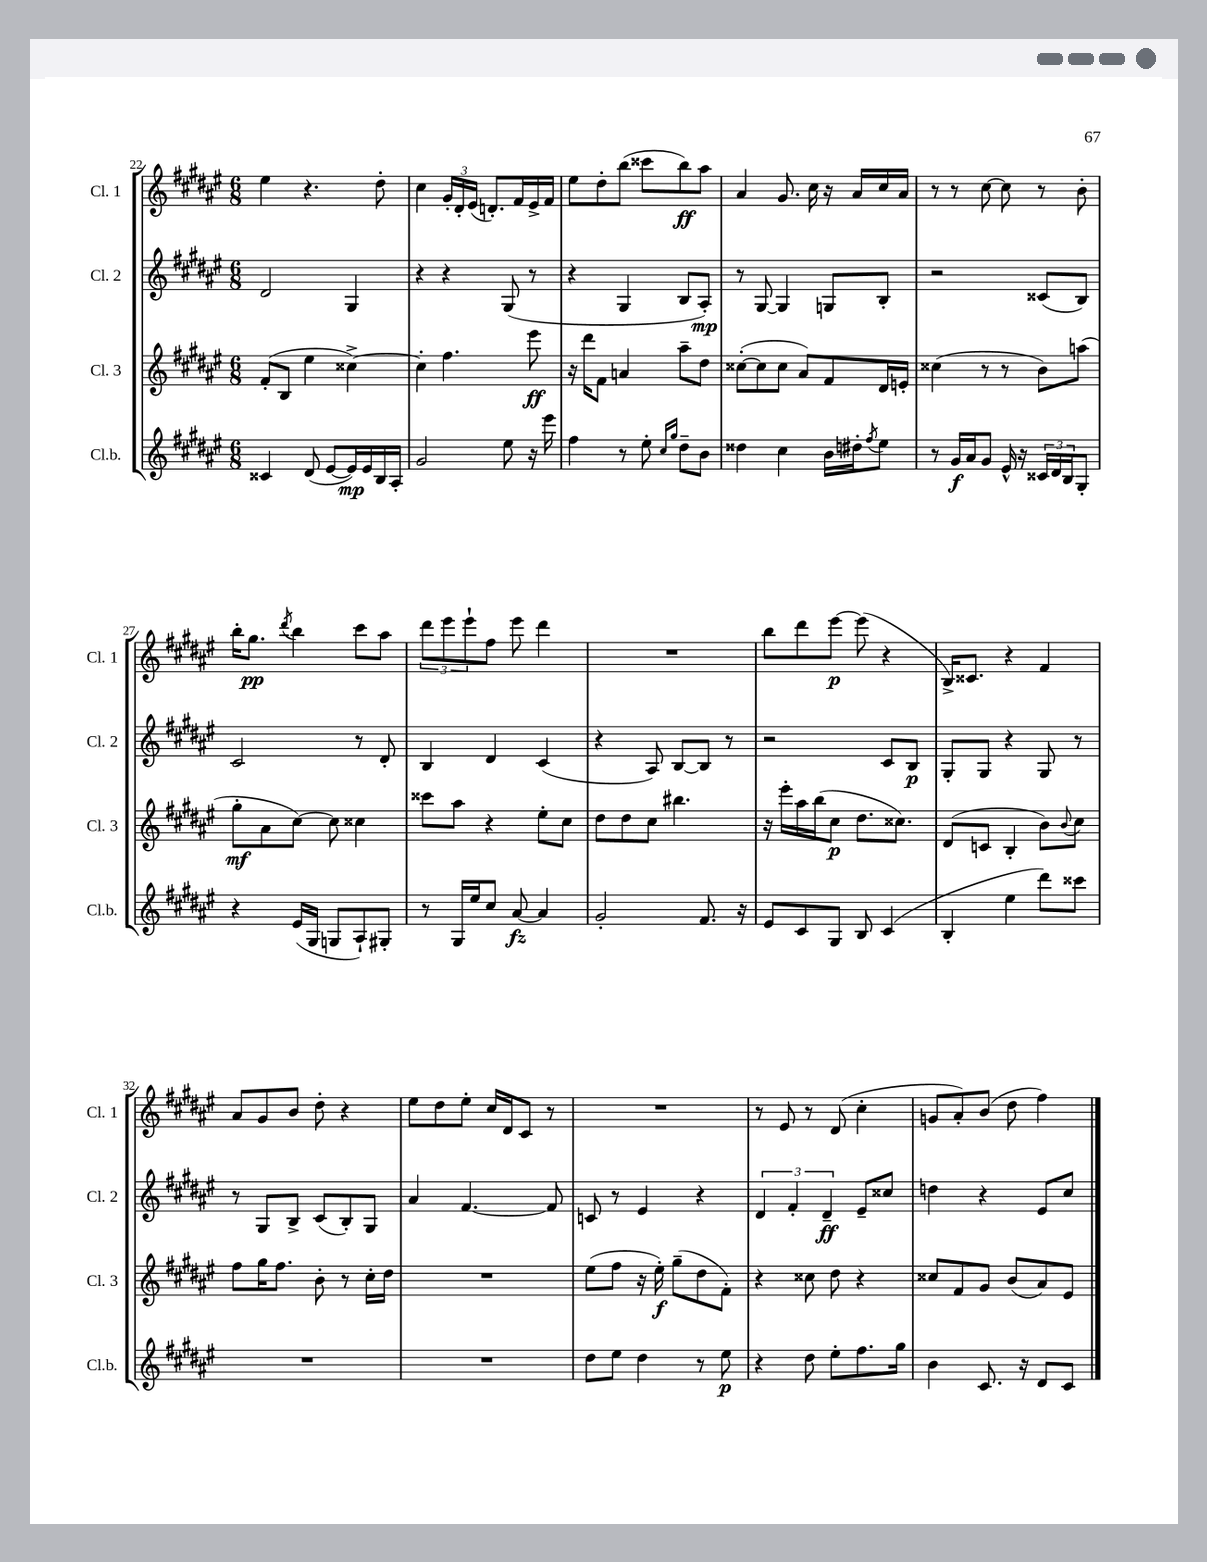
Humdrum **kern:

**kern	**kern	**kern	**kern
*staff4	*staff3	*staff2	*staff1
*clefG2	*clefG2	*clefG2	*clefG2
*k[f#c#g#d#a#e#]	*k[f#c#g#d#a#e#]	*k[f#c#g#d#a#e#]	*k[f#c#g#d#a#e#]
*M6/8	*M6/8	*M6/8	*M6/8
4c##	(8f#'	2d#	4ee#
.	8B	.	.
(8d#	4ee#	.	4.r
[8e#	.	.	.
16e#])	[4cc##^)	4G#	.
16e#	.	.	.
16B	.	.	8dd#'
16A#'	.	.	.
=	=	=	=
2g#	4cc##']	4r	4cc#
.	4.ff#	4r	24g#'
.	.	.	24d#'
.	.	.	(24e#
.	.	.	8.d')
8ee#	.	(8G#	.
.	.	.	16f#
16r	8eee#	8r	16e#^
16eee#	.	.	16f#
=	=	=	=
4ff#	16r	4r	8ee#
.	16ddd#	.	.
.	8f#	.	8dd#'
8r	4a	4G#	(8bb
8ee#'	.	.	8ccc##
16qqcc#	.	.	.
16qqgg#	.	.	.
8dd#~	8aa#~	8B	8bb)
8b	8dd#	8A#')	8aa#
=	=	=	=
4dd##	([8cc##'	8r	4a#
.	8cc##]	[8G#	.
4cc#	8cc##	4G#]	8.g#
.	8a#)	.	.
.	.	.	16cc#
16b	8f#	8G	16r
16dd#'	.	.	16a#
8qff#	.	.	.
8ee#	16d#	8B'	16cc#
.	16e'	.	16a#
=	=	=	=
8r	(4cc##	2r	8r
16g#	.	.	8r
16a#	.	.	.
8g#	8r	.	[8cc#
16e#^^	8r	.	8cc#]
16r	.	.	.
24c##	8b)	(8c##	8r
24d#	.	.	.
24B	.	.	.
8G#'	(8aa	8B)	8b'
=	=	=	=
4r	8gg#'	2c#	16bb'
.	.	.	8.gg#
.	8a#	.	.
.	.	.	8qddd#
(16e#	[8cc#)	.	4bb
16G#	.	.	.
8G	8cc#]	.	.
8A#`)	4cc##	8r	8ccc#
8G#'	.	8d#'	8aa#
=	=	=	=
8r	8ccc##	4B	12ddd#
.	.	.	12eee#
16G#	8aa#	.	.
.	.	.	12eee#`
16ee#	.	.	.
8cc#	4r	4d#	8ff#
[8a#	.	.	8eee#
4a#]	8ee#'	(4c#	4ddd#
.	8cc#	.	.
=	=	=	=
2g#'	8dd#	4r	2.r
.	8dd#	.	.
.	8cc#	8A#)	.
.	4.bb#	[8B	.
8.f#	.	8B]	.
.	.	8r	.
16r	.	.	.
=	=	=	=
8e#	16r	2r	8bb
.	16eee#'	.	.
8c#	16aa#	.	8ddd#
.	(16bb	.	.
8G#	8cc#	.	[8eee#
8B	8.dd#	.	(8eee#]
(4c#	.	8c#	4r
.	8.cc##)	.	.
.	.	8B	.
=	=	=	=
4B'	(8d#	8G#'	16B^)
.	.	.	8.c##
.	8c	8G#	.
4ee#	4B'	4r	4r
8ddd#)	8b)	8G#	4f#
.	8qqb	.	.
8ccc##	8cc#	8r	.
=	=	=	=
2.r	8ff#	8r	8a#
.	16gg#	8G#	8g#
.	8.ff#	.	.
.	.	8B^	8b
.	8b'	(8c#	8dd#'
.	8r	8B')	4r
.	16cc#'	8G#	.
.	16dd#	.	.
=	=	=	=
2.r	2.r	4a#	8ee#
.	.	.	8dd#
.	.	[4.f#	8ee#'
.	.	.	16cc#
.	.	.	16d#
.	.	.	8c#
.	.	8f#]	8r
=	=	=	=
8dd#	(8ee#	8c	2.r
8ee#	8ff#	8r	.
4dd#	16r	4e#	.
.	16ee#')	.	.
.	(8gg#~	.	.
8r	8dd#	4r	.
8ee#	8f#')	.	.
=	=	=	=
4r	4r	6d#	8r
.	.	.	8e#
.	.	6f#'	.
8dd#	8cc##	.	8r
.	.	6d#~	.
8ee#'	8dd#	.	(8d#
8.ff#	4r	8e#~	4cc#'
.	.	8cc##	.
16gg#	.	.	.
=	=	=	=
4b	8cc##	4dd	8g
.	8f#	.	8a#')
8.c#	8g#	4r	(8b
.	(8b	.	8dd#
16r	.	.	.
8d#	8a#)	8e#	4ff#)
8c#	8e#	8cc#	.
==	==	==	==
*-	*-	*-	*-
